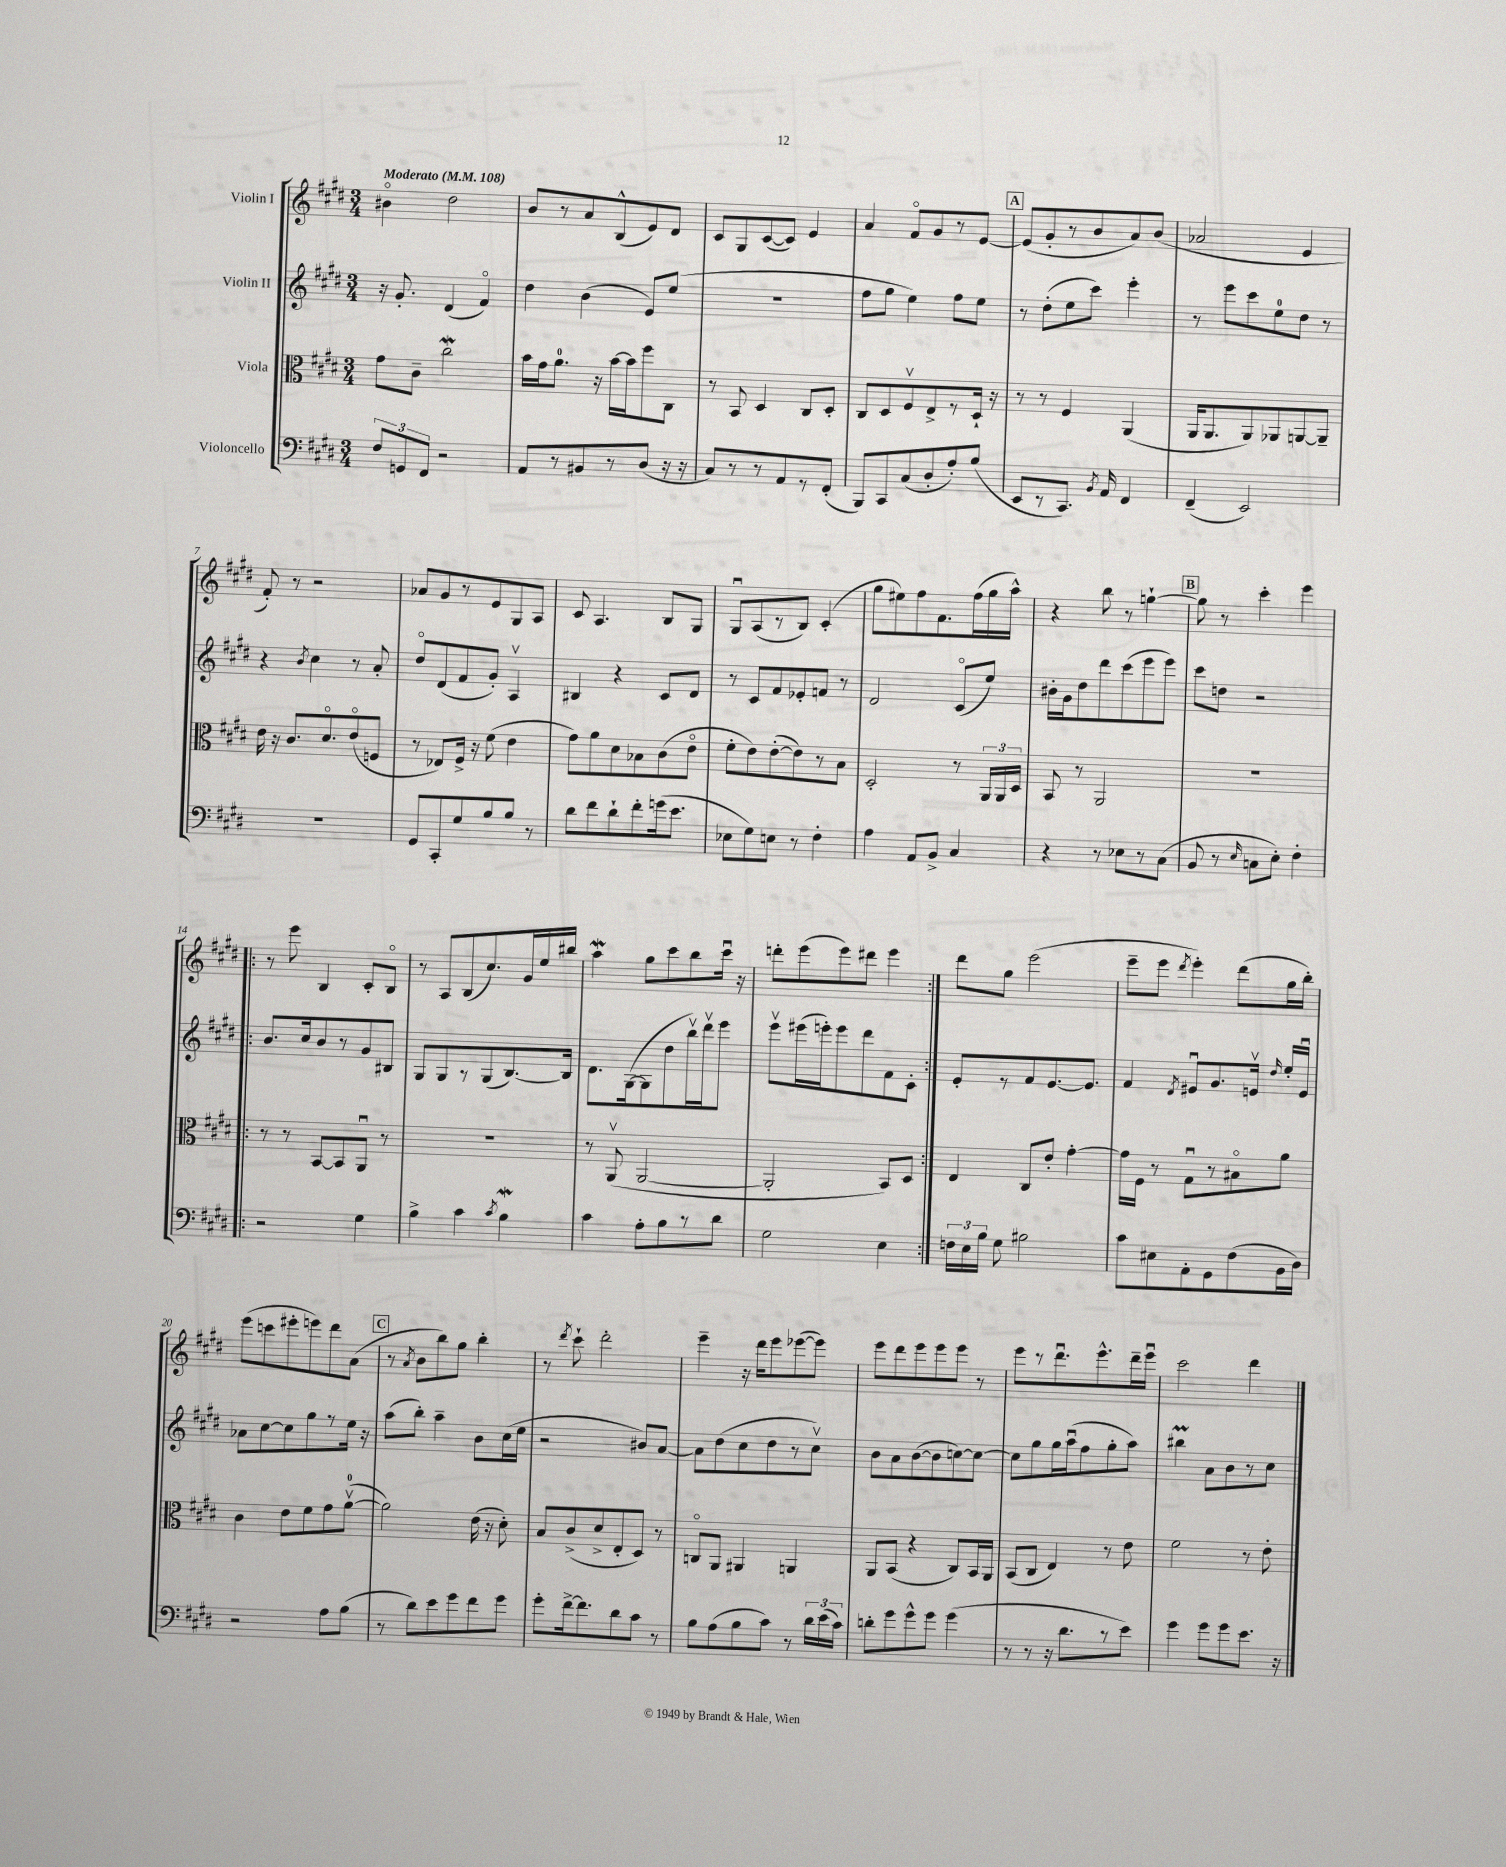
<<
\new StaffGroup <<
\new Staff = "s0" \with { instrumentName = "Violin I" } {
    \clef treble \key e \major \numericTimeSignature \time 3/4 \tempo "Moderato" 4 = 108
    \autoBeamOff bis'4\flageolet dis''2 |
    b'8[ r8 a'8 b8-^( e'8) dis'8] |
    cis'8[ gis8 cis'8~( cis'8]) e'4 |
    a'4 fis'8[\flageolet gis'8 r8 e'8]~ |
    \mark \markup { \box "A" } e'8[( gis'8-. r8 b'8 a'8) b'8]( |
    aes'2 e'4 |
    fis'8-.) r8 r2 |
    aes'8[ gis'8 r8 e'8 gis8 a8] |
    cis'8 a4. b8[ gis8] |
    gis8[\downbow a8( r8 b8]) cis'4-.( |
    gis''8[ eis''8) fis''8 fis'8. fis''16( gis''16 a''16]-^) |
    r4 b''8 r8 g''4~-! |
    \mark \markup { \box "B" } g''8 r8 cis'''4-. e'''4 |
    \repeat volta 2 { r8 e'''8 b4 cis'8[-. b8]\flageolet |
    r8 a8[ b8( cis''8.) gis'16 e''16 bis''16] |
    a''4\mordent gis''8[ cis'''8 b''8 cis'''16]\downbow r16 |
    d'''8[-. e'''8( e'''8) dis'''8] e'''4 | }
    dis'''8[ gis''8] e'''2( |
    e'''8[-- e'''8] \acciaccatura { dis'''8 } e'''4-.) dis'''8[( gis''16 b''16]-.) |
    e'''8[( c'''8 eis'''8-. e'''8) dis'''8 a'8]( |
    \mark \markup { \box "C" } r8 \acciaccatura { a'8 } b'8[ b''8) gis''8] b''4-. |
    r8 \acciaccatura { dis'''8 } cis'''8-! dis'''2-. |
    e'''4-- r16 dis'''16[ e'''8 ees'''8~( ees'''8]) |
    e'''8[ dis'''8 e'''8 e'''8 e'''8] r8 |
    e'''8[ r8 dis'''8.\downbow e'''8.-^ dis'''16-- e'''16]\downbow |
    cis'''2 dis'''4 \bar "|." |
}
\new Staff = "s1" \with { instrumentName = "Violin II" } {
    \clef treble \key e \major \numericTimeSignature \time 3/4
    \autoBeamOff r16 gis'8.-. dis'4( fis'4\flageolet) |
    dis''4 b'4( e'8[) e''8]( |
    R2. |
    fis''8[ gis''8] e''4) fis''8[ e''8] |
    \mark \markup { \box "A" } r8 dis''8[-.( e''8 cis'''8]) e'''4-. |
    r8 e'''8[ cis'''8 e''8-0 dis''8] r8 |
    r4 \acciaccatura { b'8 } cis''4 r8 a'8-. |
    dis''8[\flageolet dis'8( fis'8 gis'8]-.) a4\upbow |
    bis4 r4 cis'8[ dis'8] |
    r8 cis'8[ fis'8 ees'8-. f'8] r8 |
    dis'2 cis'8[\flageolet( e''8]) |
    bis'16[-. gis'16 dis''8 dis'''8 cis'''8( e'''8 e'''8]) |
    \mark \markup { \box "B" } cis'''8[ d''8] r2 |
    \repeat volta 2 { b'8.[ cis''16 b'8 r8 gis'8 bis8] |
    gis8[ gis8 r8 gis8( b8.~) b16] |
    dis'8.[ gis16~( gis8 dis''8 b''16\upbow) dis'''16\upbow e'''8] |
    e'''8[\upbow eis'''16( e'''16-.) e'''8 dis'''8 fis'8 cis'8]-. | }
    e'8[-. r8 fis'8 e'8.~ e'8.] |
    fis'4 \acciaccatura { dis'8 } eis'8[\downbow gis'8. e'16]\upbow \grace { dis''16 } e''16[-. e'16]\downbow |
    aes'8[ cis''8~ cis''8 gis''8 r8 e''16] r16 |
    \mark \markup { \box "C" } a''8[( b''8]-.) a''4-- b'8[ cis''16( e''16] |
    r2 bis'8[) a'8]~ |
    a'8[ dis''8( cis''8 dis''8 r8 cis''8]\upbow) |
    b'8[ a'8 b'8~( b'8 c''8~) c''8]~ |
    c''8[ gis''8 gis''16 a''16\downbow( fis''8 gis''8-. a''8]) |
    bis''4\prall a'8[ b'8 r8 cis''8] \bar "|." |
}
\new Staff = "s2" \with { instrumentName = "Viola" } {
    \clef alto \key e \major \numericTimeSignature \time 3/4
    \autoBeamOff gis'8[ cis'8]-- cis''2\mordent |
    b'16[ gis'16 a'8.]-0 r16 b'16[~ b'16 fis''8 cis8] |
    r8 b,8 dis4 cis8[ dis8]-. |
    cis8[ dis8 fis8\upbow e8-> r8 dis16]-! r16 |
    \mark \markup { \box "A" } r8 r8 fis4 a,4( |
    a,16[ a,8. a,8) aes,8 a,8~ a,8]-- |
    e'16 r16 cis'8.[ dis'8.\flageolet e'8\flageolet( f8] |
    r8 ees8[) fis16]-> r16 fis'8( e'4 |
    gis'8[) a'8 dis'8 bes8 cis'8( e'8]\flageolet |
    fis'8[-. e'8) e'8~-.( e'8) r8 b8] |
    dis2-. r8 \tuplet 3/2 { a,16[ a,16 dis16] } |
    b,8 r8 a,2 |
    \mark \markup { \box "B" } R2. |
    \repeat volta 2 { r8 r8 b,8[~ b,8 a,8]\downbow r8 |
    R2. |
    r8 a,8\upbow( a,2~ |
    a,2-. b,8[) dis8] | }
    e4 cis8[ e'8]-. gis'4~-. |
    gis'16[ fis16] r8 gis8[\downbow r8 bis8\flageolet a'8] |
    cis'4 e'8[ fis'8 gis'8 a'8]-0~\upbow( |
    \mark \markup { \box "C" } a'2) e'16( r16 dis'8-.) |
    b8[ cis'8->( dis'8-> e8-. dis8]) r8 |
    c8[\flageolet a,8] ais,4 a,4 |
    a,8[ b,8]( r4 cis8[) b,16 a,16] |
    b,8[( cis8] e4) r8 e'8 |
    fis'2 r8 e'8-. \bar "|." |
}
\new Staff = "s3" \with { instrumentName = "Violoncello" } {
    \clef bass \key e \major \numericTimeSignature \time 3/4
    \autoBeamOff \tuplet 3/2 { fis8[ g,8 fis,8] } r2 |
    a,8[ r8 bis,8 r8 dis8]( r16 r16 |
    cis8[) r8 r8 a,8 r8 fis,8]-.( |
    b,,8[) cis,8 cis8( dis8-. a8-.) b8]( |
    \mark \markup { \box "A" } e,8[ r8 cis,8.]) \acciaccatura { b,8 } a,16 fis,4 |
    fis,4--( e,2) |
    R2. |
    gis,8[ cis,8-. gis8 b8 b8] r8 |
    dis'8[ fis'8 dis'8-! fis'8-. g'16( e'8.] |
    ees8[ gis8) e8] r8 fis4-. |
    a4 a,8[ b,8]-> cis4 |
    r4 r8 ees8[ r8 cis8]( |
    \mark \markup { \box "B" } b,8 r8 \grace { e16 } c8[ e8]-.) fis4-. |
    \repeat volta 2 { r2 gis4 |
    b4-> cis'4 \acciaccatura { cis'8 } b4\mordent |
    cis'4 a8[-. b8 r8 dis'8] |
    gis2 e4 | }
    \tuplet 3/2 { f16[ e16 b16] } gis8 bis2 |
    cis'8[ eis8 a,8-. gis,8 fis8( b,16 dis16]) |
    r2 a8[ b8]( |
    \mark \markup { \box "C" } r8 dis'8[) e'8 gis'8 fis'8 gis'8] |
    gis'8[-. fis'16~-> fis'8. dis'8 cis'8] r8 |
    b8[ a8( b8 cis'8]) r8 \tuplet 3/2 { dis'16[ e'16( cis'16]) } |
    d'8[-. gis'8 gis'8-^ gis'8] gis'4( |
    r8 r8 r16 dis'8.[ r8 e'8]) |
    gis'4 gis'8[ gis'8 e'8.] r16 \bar "|." |
}
>>
>>
